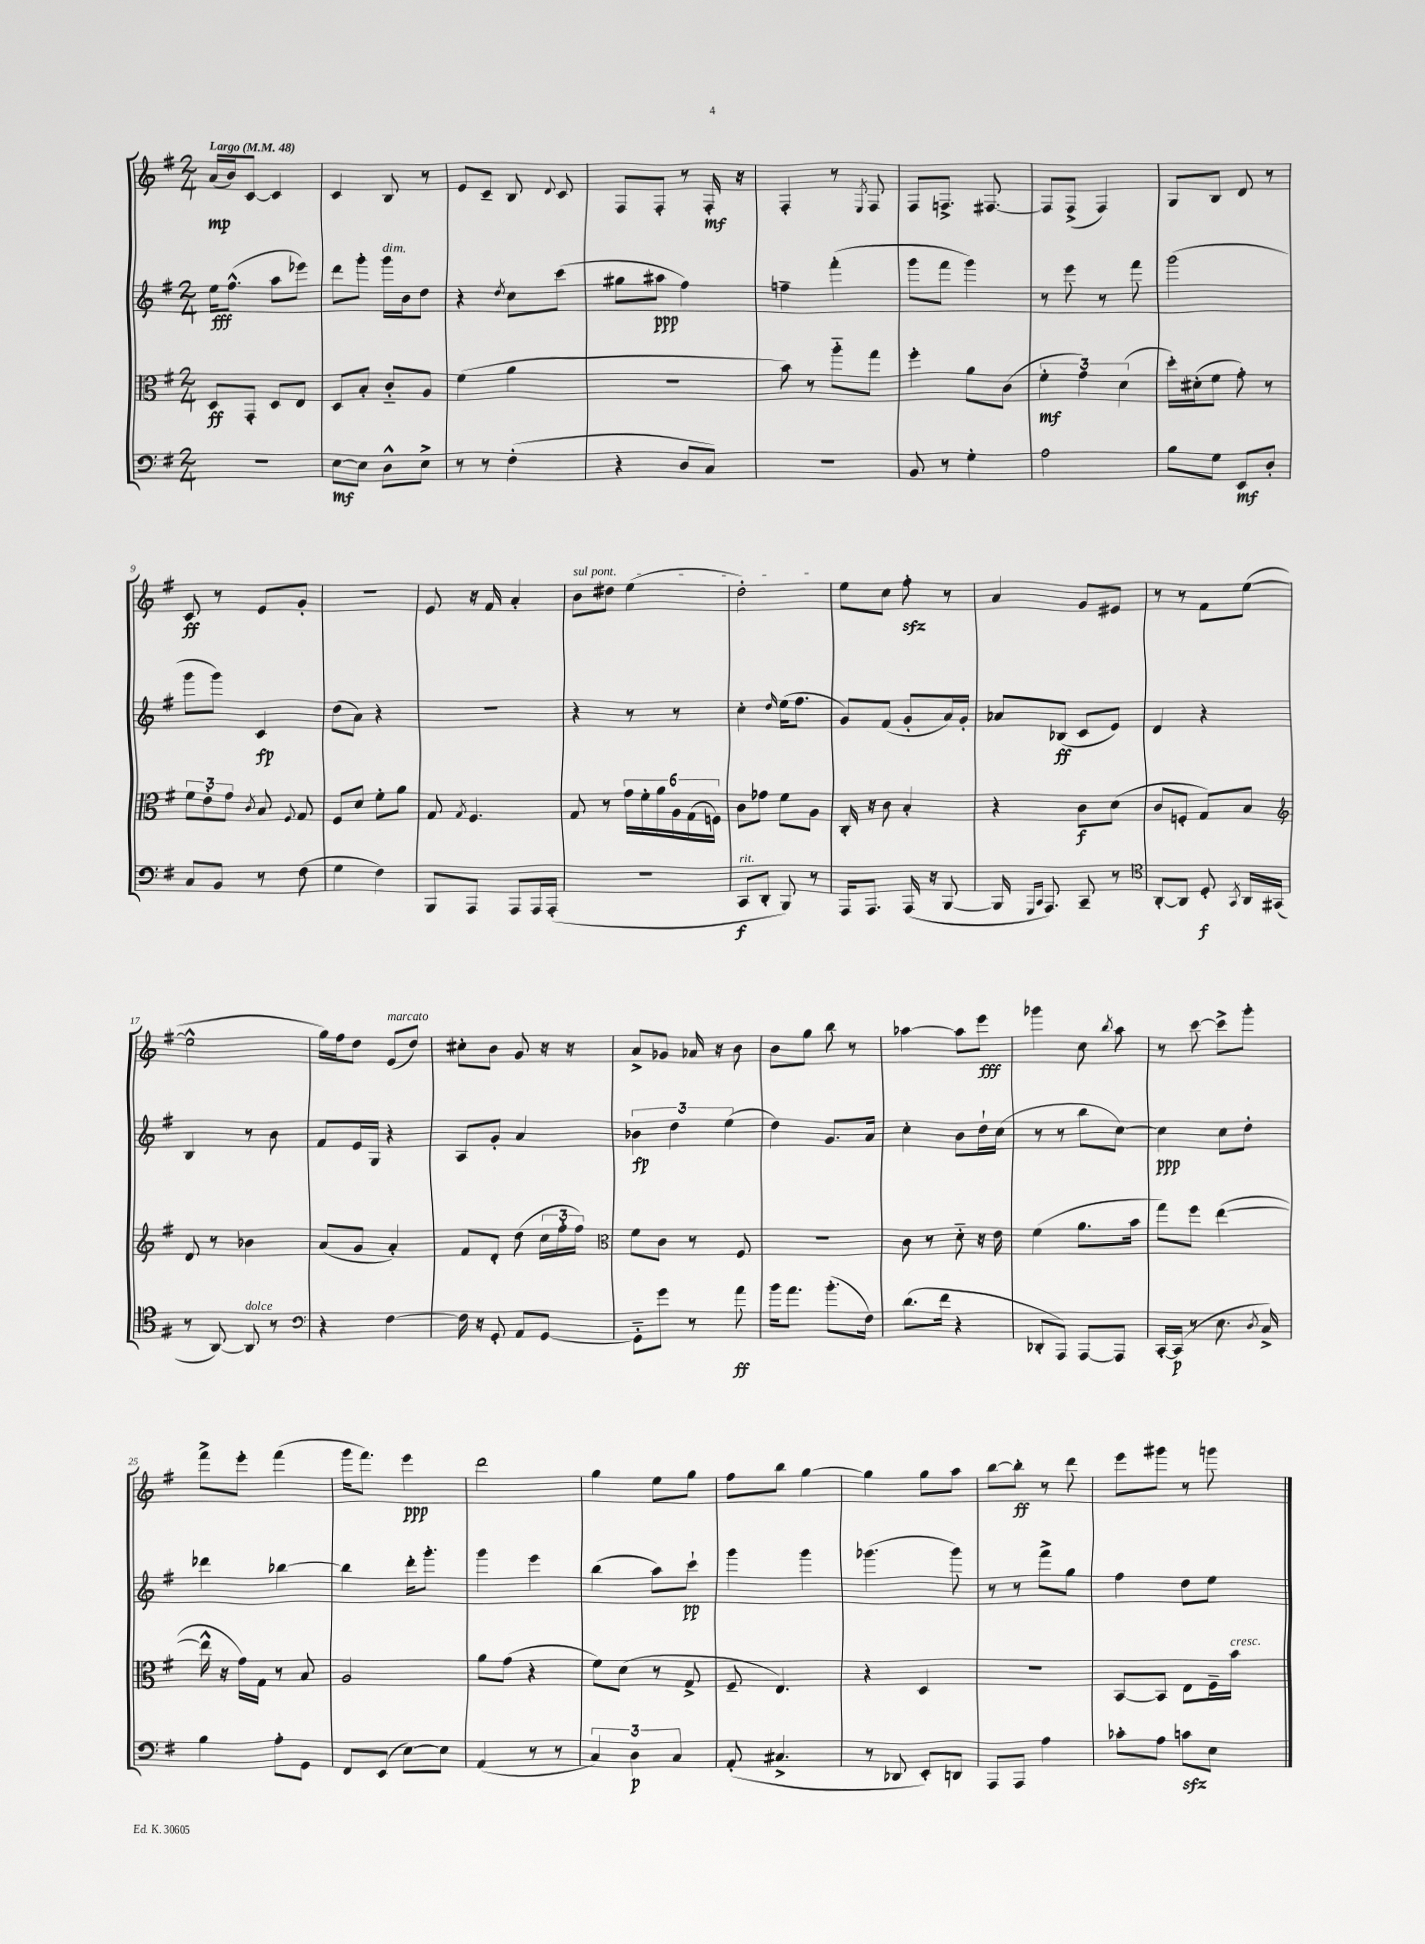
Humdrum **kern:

**kern	**dynam	**kern	**dynam	**kern	**dynam	**kern	**dynam
*part4	*part4	*part3	*part3	*part2	*part2	*part1	*part1
*staff4	*staff4	*staff3	*staff3	*staff2	*staff2	*staff1	*staff1
*clefF4	*	*clefC3	*	*clefG2	*	*clefG2	*
*k[f#]	*	*k[f#]	*	*k[f#]	*	*k[f#]	*
*M2/4	*	*M2/4	*	*M2/4	*	*M2/4	*
*MM48	*	*MM48	*	*MM48	*	*MM48	*
=1	=1	=1	=1	=1	=1	=1	=1
!	!	!	!	!	!	!LO:TX:a:B:t=Largo	!
2r	.	8D/L	ff	16ee\KL	fff	(16a/LL	mp
.	.	.	.	(8.ff#^^\J	.	16b/J)	.
.	.	8GG'/J	.	.	.	[8c/J	.
.	.	8D/L	.	8aa\L	.	4c/]	.
.	.	8E/J	.	8eee-X\J)	.	.	.
=2	=2	=2	=2	=2	=2	=2	=2
[8E\L	mf	8D/L	.	8ddd\L	.	4c/	.
8E\J]	.	8B'/J	.	8ggg'\J	.	.	.
!	!	!	!	!LO:TX:a:i:t=dim.	!	!	!
8D^^\L	.	8c/L	.	16ggg\LL	.	8B/	.
.	.	.	.	16b\J	.	.	.
8E^\J	.	8A/J	.	8dd\J	.	8r	.
=3	=3	=3	=3	=3	=3	=3	=3
8r	.	(4f#\	.	4r	.	8e/L	.
8r	.	.	.	.	.	8c~/J	.
.	.	.	.	8qdd/	.	.	.
(4F#'\	.	4a\	.	8cc\L	.	8B/	.
.	.	.	.	.	.	8qqd/	.
.	.	.	.	(8ccc\J	.	8c/	.
=4	=4	=4	=4	=4	=4	=4	=4
4r	.	2r	.	8gg#X\L	.	8F#/L	.
.	.	.	.	8aa#X\J	ppp	8F#'/J	.
8D/L	.	.	.	4ff#\)	.	8r	.
8C/J)	.	.	.	.	.	16F#'/	mf
.	.	.	.	.	.	16r	.
=5	=5	=5	=5	=5	=5	=5	=5
2r	.	8b\)	.	4ffn~\	.	4F#'/	.
.	.	8r	.	.	.	.	.
.	.	8aa\L	.	(4fff#'\	.	8r	.
.	.	.	.	.	.	8qE/	.
.	.	8gg\J	.	.	.	8F#/	.
=6	=6	=6	=6	=6	=6	=6	=6
8BB/	.	4ff#'\	.	8ggg\L	.	8F#/L	.
8r	.	.	.	8fff#\J	.	8.Fn^/J	.
4G'\	.	8a\L	.	4ggg\)	.	.	.
.	.	.	.	.	.	[8.F#X/	.
.	.	(8c\J	.	.	.	.	.
=7	=7	=7	=7	=7	=7	=7	=7
2A\	.	6f#'\	mf	8r	.	8F#/L]	.
.	.	.	.	8eee\	.	(8F#^/J	.
.	.	6g\)	.	.	.	.	.
.	.	.	.	8r	.	4F#/)	.
.	.	(6d\	.	.	.	.	.
.	.	.	.	8fff#\	.	.	.
=8	=8	=8	=8	=8	=8	=8	=8
8B\L	.	16dd'\LL)	.	(2ggg\	.	8G/L	.
.	.	(16d#X'\J	.	.	.	.	.
8G\J	.	8f#\J	.	.	.	8B/J	.
8EE/L	mf	8g'\)	.	.	.	8d/	.
8D'/J	.	8r	.	.	.	8r	.
!!LO:LB:g=z
=9	=9	=9	=9	=9	=9	=9	=9
8C/L	.	12f#\L	.	8ggg\L	.	8c/	ff
.	.	12e'\	.	.	.	.	.
8BB/J	.	.	.	8ggg\J)	.	8r	.
.	.	12g\J	.	.	.	.	.
.	.	8qc/	.	.	.	.	.
8r	.	8B/	.	4c/	fp	8e/L	.
.	.	8qqF#/	.	.	.	.	.
(8F#\	.	8G/	.	.	.	8g'/J	.
=10	=10	=10	=10	=10	=10	=10	=10
4G\	.	8F#/L	.	(8dd\L	.	2r	.
.	.	8d/J	.	8a\J)	.	.	.
4F#\)	.	8f#'\L	.	4r	.	.	.
.	.	8a\J	.	.	.	.	.
=11	=11	=11	=11	=11	=11	=11	=11
8BBB/L	.	8G/	.	2r	.	8e/	.
.	.	8qG/	.	.	.	.	.
8AAA/J	.	4.F#/	.	.	.	16r	.
.	.	.	.	.	.	16f#/	.
8AAA/L	.	.	.	.	.	4a'/	.
16AAA/L	.	.	.	.	.	.	.
(16AAA'/JJ	.	.	.	.	.	.	.
=12	=12	=12	=12	=12	=12	=12	=12
!	!	!	!	!	!	!LO:TX:a:i:t=sul pont.	!
2r	.	8G/	.	4r	.	8b\L	.
.	.	8r	.	.	.	8dd#X\J	.
.	.	24g\LL	.	8r	.	(4ee\	.
.	.	24f#'\	.	.	.	.	.
.	.	24a\	.	.	.	.	.
.	.	24A\	.	8r	.	.	.
.	.	(24G\	.	.	.	.	.
.	.	24Fn\JJ)	.	.	.	.	.
=13	=13	=13	=13	=13	=13	=13	=13
!LO:TX:a:i:t=rit.	!	!	!	!	!	!	!
8CC/L	f	8c\L	.	4cc'\	.	2dd'\)	.
8DD'/J	.	8g-X\J	.	.	.	.	.
.	.	.	.	16qqdd/	.	.	.
8BBB/)	.	8f#\L	.	(16ee\KL	.	.	.
.	.	.	.	8.ff#\J	.	.	.
8r	.	8A\J	.	.	.	.	.
=14	=14	=14	=14	=14	=14	=14	=14
16AAA/KL	.	16C'/	.	8g/L)	.	8ee\L	.
8.AAA/J	.	16r	.	.	.	.	.
.	.	8c\	.	(8f#/J	.	8cc\J	.
(16AAA/	.	4B'/	.	8g'/L	.	8ff#zz'\	.
16r	.	.	.	.	.	.	.
[8BBB/	.	.	.	16a/L)	.	8r	.
.	.	.	.	16g'/JJ	.	.	.
=15	=15	=15	=15	=15	=15	=15	=15
16BBB/]	.	4r	.	8a-X/L	.	4a/	.
16qqGGG/LL	.	.	.	.	.	.	.
16qqCC/JJ	.	.	.	.	.	.	.
8.AAA/)	.	.	.	.	.	.	.
.	.	.	.	(8B-X/J	ff	.	.
8CC~/	.	8c\L	f	8c/L	.	8g/L	.
8r	.	(8d\J	.	8e/J)	.	8e#X/J	.
=16	=16	=16	=16	=16	=16	=16	=16
*clefC4	*	*	*	*	*	*	*
[8AA'/L	.	8c/L	.	4d/	.	8r	.
8AA/J]	.	8Fn'/J	.	.	.	8r	.
8D'/	f	8G/L)	.	4r	.	8f#\L	.
8qGG/	.	.	.	.	.	.	.
16AA/LL	.	8B/J	.	.	.	([8ee\J	.
(16GG#X/JJ	.	.	.	.	.	.	.
!!LO:LB:g=z
=17	=17	=17	=17	=17	=17	=17	=17
*	*	*clefG2	*	*	*	*	*
8r	.	8d/	.	4B/	.	2ee^^\]	.
[8AA/)	.	8r	.	.	.	.	.
!LO:TX:a:i:t=dolce	!	!	!	!	!	!	!
8AA/]	.	4b-X\	.	8r	.	.	.
8r	.	.	.	8b\	.	.	.
=18	=18	=18	=18	=18	=18	=18	=18
*clefF4	*	*	*	*	*	*	*
4r	.	(8a/L	.	8f#/L	.	16gg\LL)	.
.	.	.	.	.	.	16ff#\J	.
.	.	8g/J	.	16e/L	.	8dd\J	.
.	.	.	.	16G/JJ	.	.	.
!	!	!	!	!	!	!LO:TX:a:i:t=marcato	!
[4F#\	.	4a'/)	.	4r	.	(8e/L	.
.	.	.	.	.	.	8dd/J)	.
=19	=19	=19	=19	=19	=19	=19	=19
16F#\]	.	8f#/L	.	8A/L	.	8cc#X'\L	.
16r	.	.	.	.	.	.	.
8GG'/	.	8d'/J	.	8g'/J	.	8b\J	.
8AA/L	.	(8dd\	.	4a/	.	8g/	.
[8GG/J	.	24cc\LL	.	.	.	16r	.
.	.	24ff#'\	.	.	.	.	.
.	.	.	.	.	.	16r	.
.	.	24ff#\JJ)	.	.	.	.	.
=20	=20	=20	=20	=20	=20	=20	=20
*	*	*clefC3	*	*	*	*	*
8GG\L]	.	8f#\L	.	6b-X\	fp	8a^/L	.
8g\J	.	8c\J	.	.	.	8g-X/J	.
.	.	.	.	6dd\	.	.	.
8r	.	8r	.	.	.	16a-X/	.
.	.	.	.	.	.	16r	.
.	.	.	.	(6ee\	.	.	.
8a\	ff	8F#/	.	.	.	8b\	.
=21	=21	=21	=21	=21	=21	=21	=21
16b\KL	.	2r	.	4dd\)	.	8b\L	.
8.a\J	.	.	.	.	.	.	.
.	.	.	.	.	.	8gg\J	.
(8.b'\L	.	.	.	8.g/L	.	8bb\	.
.	.	.	.	.	.	8r	.
16F#\Jk)	.	.	.	16a/Jk	.	.	.
=22	=22	=22	=22	=22	=22	=22	=22
(8.d\L	.	8c\	.	4cc'\	.	[4aa-X\	.
.	.	8r	.	.	.	.	.
16f#\Jk	.	.	.	.	.	.	.
4r	.	8d\	.	8b\L	.	8aa-\L]	.
.	.	16r	.	16dd`\L	.	8eee\J	fff
.	.	16e\	.	(16cc\JJ	.	.	.
=23	=23	=23	=23	=23	=23	=23	=23
8DD-X'/L	.	(4f#\	.	8r	.	4ggg-X\	.
8AAA/J)	.	.	.	8r	.	.	.
[8AAA/L	.	8.a\L	.	8bb\L	.	8cc\	.
.	.	.	.	.	.	8qbb/	.
8AAA/J]	.	.	.	[8cc\J)	.	8aa\	.
.	.	16b\Jk	.	.	.	.	.
=24	=24	=24	=24	=24	=24	=24	=24
[16CC'/LL	.	8gg\L)	.	4cc\]	ppp	8r	.
(16CC/JJ]	p	.	.	.	.	.	.
8r	.	8ff#\J	.	.	.	[8ccc\	.
8.E\	.	([4ee\	.	8cc\L	.	8ccc^\L]	.
.	.	.	.	8dd'\J	.	8ggg'\J	.
8qD/	.	.	.	.	.	.	.
16C^/)	.	.	.	.	.	.	.
!!LO:LB:g=z
=25	=25	=25	=25	=25	=25	=25	=25
4B\	.	16ee^^\]	.	4ddd-X\	.	8fff#^\L	.
.	.	16r	.	.	.	.	.
.	.	16g\LL)	.	.	.	8eee'\J	.
.	.	16G\JJ	.	.	.	.	.
8A'\L	.	8r	.	[4bb-X\	.	(4fff#\	.
8GG\J	.	8B/	.	.	.	.	.
=26	=26	=26	=26	=26	=26	=26	=26
8FF#/L	.	2A/	.	4bb-\]	.	16ggg\KL	.
.	.	.	.	.	.	8.fff#\J)	.
(8EE/J	.	.	.	.	.	.	.
[8E\L)	.	.	.	16ddd'\KL	.	4eee\	ppp
.	.	.	.	8.ggg'\J	.	.	.
8E\J]	.	.	.	.	.	.	.
=27	=27	=27	=27	=27	=27	=27	=27
(4AA/	.	8a\L	.	4ggg\	.	2ddd\	.
.	.	(8g\J	.	.	.	.	.
8r	.	4r	.	4eee\	.	.	.
8r	.	.	.	.	.	.	.
=28	=28	=28	=28	=28	=28	=28	=28
6C/)	.	8f#\L)	.	(4bb\	.	4gg\	.
.	.	(8d\J	.	.	.	.	.
6D\	p	.	.	.	.	.	.
.	.	8r	.	8aa\L)	.	8ee\L	.
6C/	.	.	.	.	.	.	.
.	.	8G^/	.	8ccc`\J	pp	8gg\J	.
=29	=29	=29	=29	=29	=29	=29	=29
(8AA'/	.	8F#~/	.	4ggg\	.	8ff#\L	.
4.C#X^/	.	4.E/)	.	.	.	8bb\J	.
.	.	.	.	4ggg\	.	[4gg\	.
=30	=30	=30	=30	=30	=30	=30	=30
8r	.	4r	.	(4.ggg-X\	.	4gg\]	.
8DD-X/	.	.	.	.	.	.	.
8EE'/L)	.	4D/	.	.	.	8gg\L	.
8DDn/J	.	.	.	8ggg-\)	.	8aa\J	.
=31	=31	=31	=31	=31	=31	=31	=31
8AAA/L	.	2r	.	8r	.	[8bb\L	.
8AAA/J	.	.	.	8r	.	8bb'\J]	ff
4A\	.	.	.	8fff#^\L	.	8r	.
.	.	.	.	8gg\J	.	8ddd\	.
=32	=32	=32	=32	=32	=32	=32	=32
8c-X'\L	.	[8BB/L	.	4ff#\	.	8eee\L	.
8A\J	.	8BB/J]	.	.	.	8ggg#X\J	.
8cnzz\L	.	8E\L	.	8dd\L	.	8r	.
8E\J	.	16F#~\L	.	8ee\J	.	8gggn\	.
!	!	!LO:TX:a:i:t=cresc.	!	!	!	!	!
.	.	16b\JJ	.	.	.	.	.
==	==	==	==	==	==	==	==
*-	*-	*-	*-	*-	*-	*-	*-
